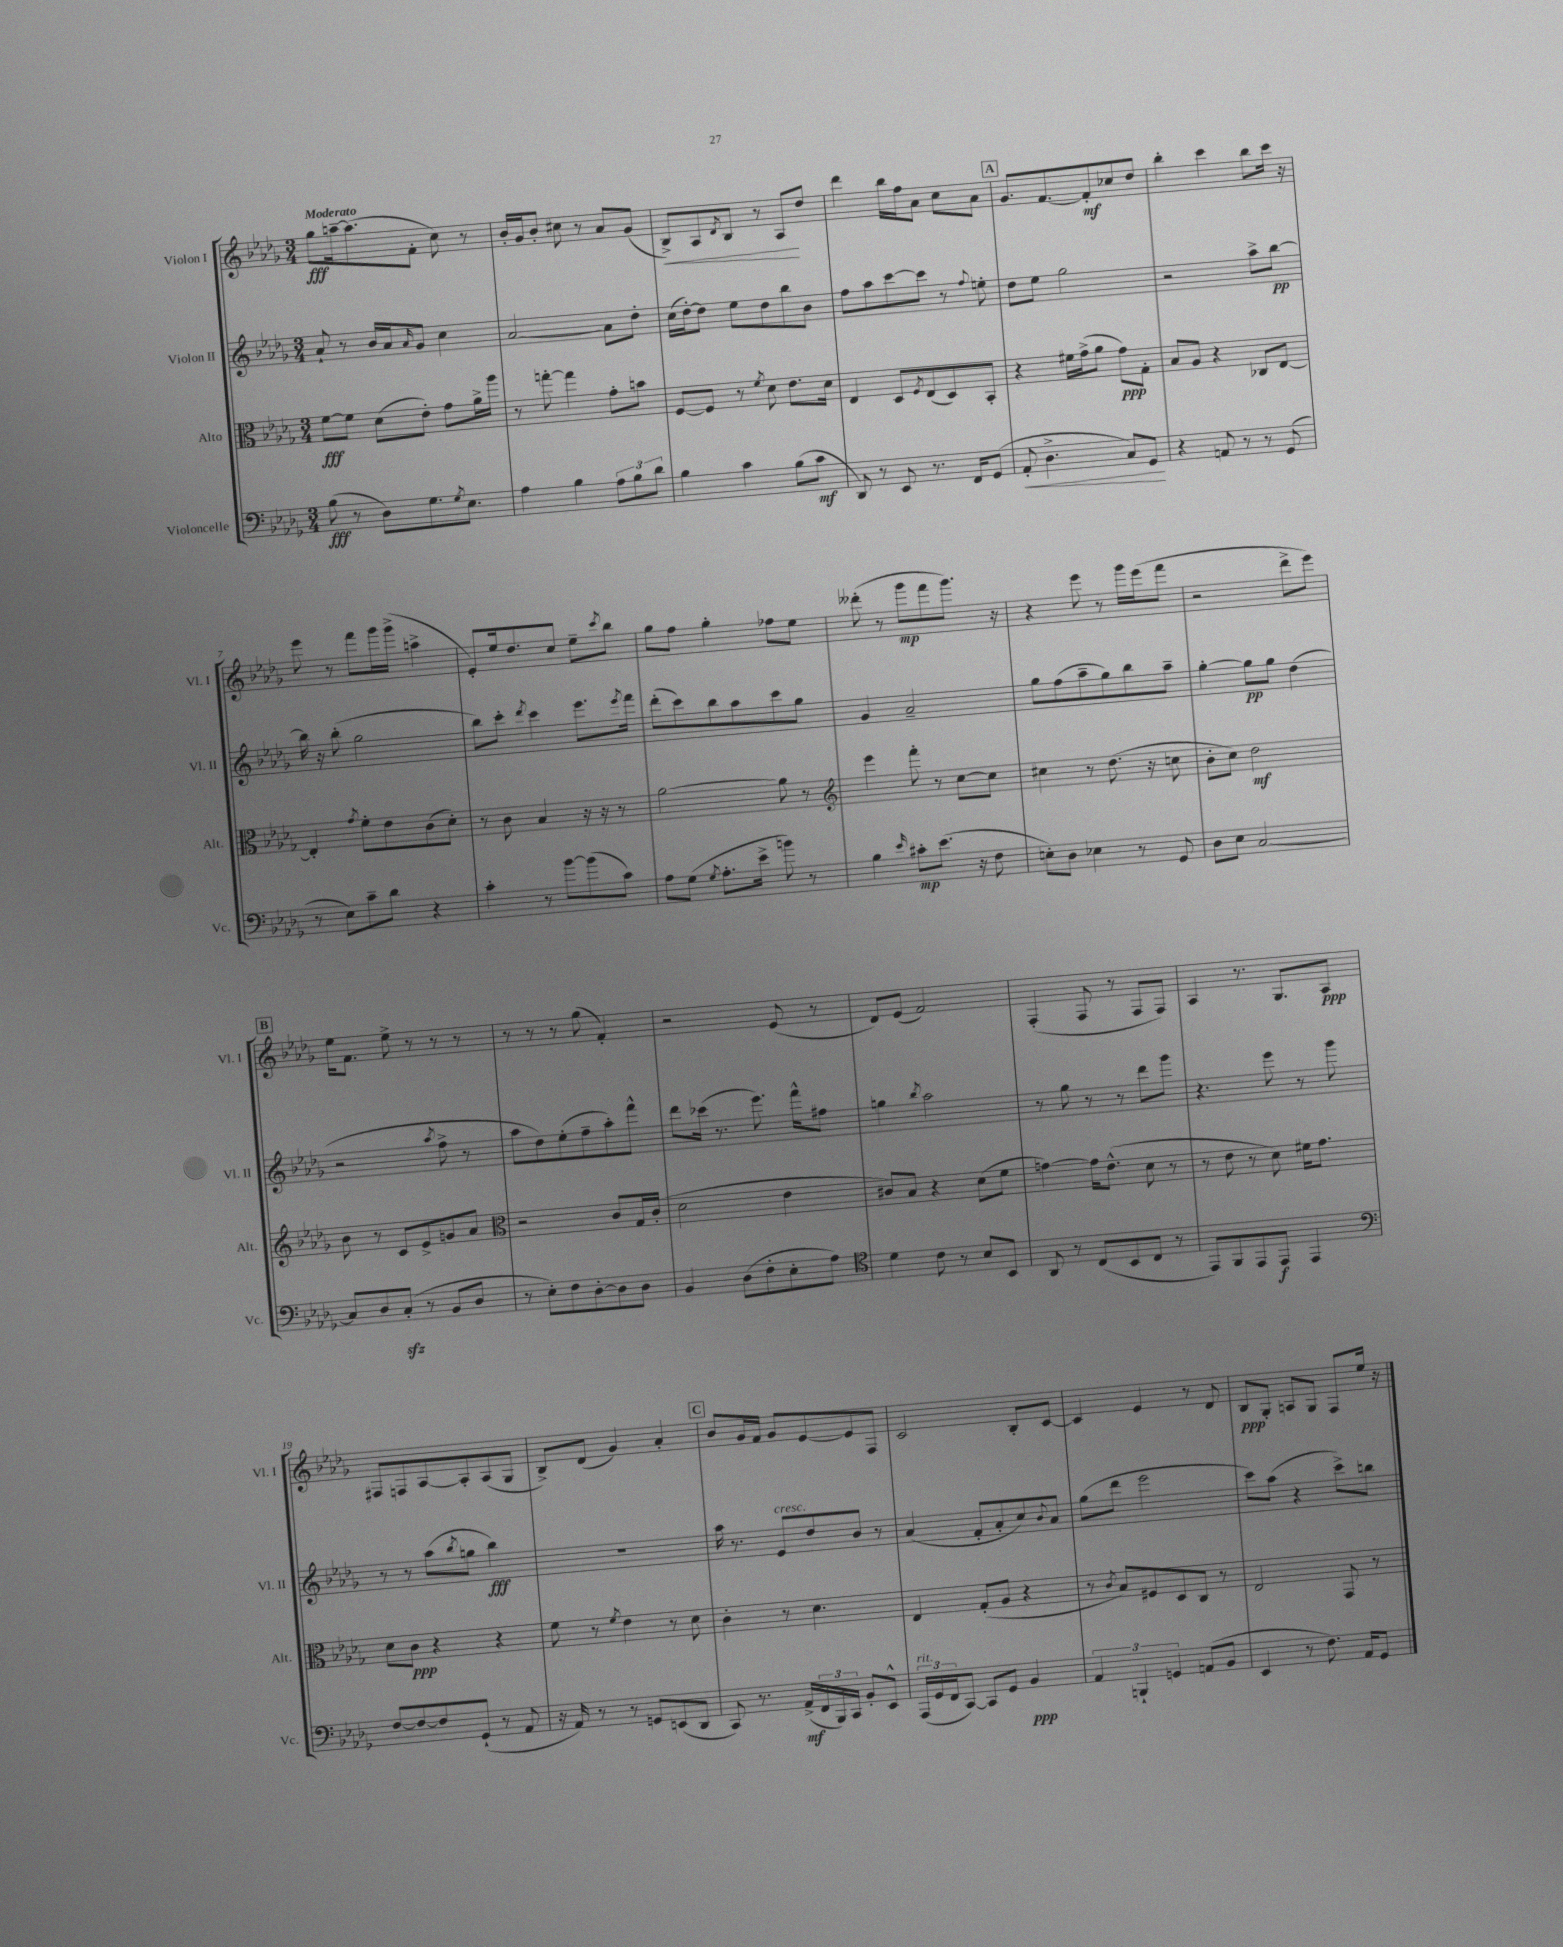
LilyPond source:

<<
\new StaffGroup <<
\new Staff = "s0" \with { instrumentName = "Violon I" shortInstrumentName = "Vl. I" } {
    \clef treble \key des \major \numericTimeSignature \time 3/4 \tempo "Moderato"
    ges''8\fff a''16~-- a''8.( f'8-. c''8) r8 |
    bes'16-. ges'16 bes'8-. cis''8 r8 aes'8 ges'8( |
    bes8->\<) aes8 \acciaccatura { des'8 } bes8 r8 aes8\! des''8 |
    des'''4 bes''16 f''16 aes'8 c''8 aes'8 |
    \mark \markup { \box "A" } ges'8. f'8.~ f'8-.\mf ces''8 des''8 |
    bes''4-. c'''4 bes''8 c'''16 r16 |
    ees'''8 r8 f'''8 ges'''16 ges'''16->( a''4-> |
    ees'8-.) ees''16 des''8. c''8 ees''8-- \acciaccatura { c'''8 } bes''8 |
    ges''8 f''8 ges''4-. fes''8 ees''8 |
    deses'''8-.( r8 ges'''8\mp f'''8 ges'''8.) r16 |
    r4 ees'''8 r8 ges'''16 ees'''16( f'''8 |
    r2 des'''8-> ees'''8) |
    \mark \markup { \box "B" } ees''16 f'8. ees''8-> r8 r8 r8 |
    r8 r8 r8 ges''8( f'4-.) |
    r2 ees'8( r8 |
    des'8) ees'8( f'2) |
    f4-.( f8 r8 f8 f8) |
    aes4 r8. ges8. aes8\ppp |
    fis8 f8 aes8~ aes8-. aes8( ges8 |
    bes8->) des'8( ges'4) aes'4-. |
    \mark \markup { \box "C" } bes'8 ges'16 f'16 ges'8 ees'8~ ees'8 f8 |
    c'2 bes8-. c'8~ |
    c'4 ees'4 r8 des'8 |
    bes8\ppp ges8-. a8 ges8 f8 ees''16 r16 \bar "|." |
}
\new Staff = "s1" \with { instrumentName = "Violon II" shortInstrumentName = "Vl. II" } {
    \clef treble \key des \major \numericTimeSignature \time 3/4
    aes'8-! r8 bes'16 aes'16 \grace { aes'16 } ges'8 c''4 |
    aes'2~ aes'8 des''8-. |
    c''16( des''16~-.) des''8 ees''8 des''8 bes''8 bes'8 |
    f''8 aes''8 c'''8~ c'''8 r8 \appoggiatura { f''8 } e''8-. |
    \mark \markup { \box "A" } des''8 ees''8 ges''2 |
    r2 aes''8-> bes''8~\pp |
    bes''16 r16 bes''8-.( ges''2 |
    bes''8) c'''8-. \acciaccatura { des'''8 } c'''4 ees'''8. \acciaccatura { ees'''8 } f'''16 |
    des'''8-.( c'''8) bes''8 aes''8 c'''8 ges''8 |
    ges'4 aes'2-- |
    ges''8 f''8( aes''8-- ges''8) bes''8 aes''8-- |
    ges''4~-. ges''8\pp ges''8 des''4( |
    \mark \markup { \box "B" } r2 \acciaccatura { aes''8 } f''8-> r8 |
    aes''8 des''8) ees''8-.( f''8-- aes''8-.) f'''8-^ |
    des'''8 ces'''16( r8. ees'''8.) f'''16-^ fis''8 |
    g''4 \acciaccatura { bes''8 } aes''2 |
    r8 ges''8 r8 r8 des'''8 ges'''8 |
    r4. ees'''8 r8 ges'''8 |
    r8 r8 aes''8( \acciaccatura { bes''8 } g''8 bes''4\fff) |
    R2. |
    \mark \markup { \box "C" } aes''16 r8. ees'8^\markup { \italic "cresc." } des''8 bes'8 r8 |
    aes'4( f'8-. aes'8-. c''8) \appoggiatura { bes'8 } aes'8 |
    ges''8( des'''8 ees'''2 |
    c'''8) aes''8( r4 c'''8->) b''8 \bar "|." |
}
\new Staff = "s2" \with { instrumentName = "Alto" shortInstrumentName = "Alt." } {
    \clef alto \key des \major \numericTimeSignature \time 3/4
    f'8~\fff f'8 des'8( ees'8-.) ges'8 aes'16-> aes''16 |
    r8 g''8~-. g''4 ges'8-. b'8 |
    f8~ f8 r8 \acciaccatura { f'8 } des'8 ees'8. des'16 |
    ees4 des8 \acciaccatura { f8 } ees8( des8) bes,8-. |
    \mark \markup { \box "A" } r4 fis'16 ges'16->( aes'8 ges'8\ppp) ges8-. |
    bes8 aes8 r4 ces8 ees8~ |
    ees4-. \acciaccatura { ges'8 } f'8-. ees'8 c'8( des'8-.) |
    r8 c'8 bes4 r16 r16 r8 |
    aes'2~ aes'8 r8 |
    \clef treble ees'''4 f'''8-. r8 c''8~ c''8 |
    cis''4 r8 des''8.( r16 c''8 |
    bes'8-. c''8) des''2\mf |
    \mark \markup { \box "B" } bes'8 r8 c'8 ees'8-> g'8 aes'8 |
    \clef alto r2 c'8 ges16 c'16-.( |
    des'2 ees'4 |
    cis'8) bes8 r4 des'8( f'8 |
    g'4~) g'16 ees'8.-^( des'8 r8 |
    r8 ees'8 r8 des'8) fis'16 ges'8. |
    des'8 c'8\ppp r4 r4 |
    f'8 r8 \acciaccatura { f'8 } ees'4 r8 des'8 |
    \mark \markup { \box "C" } c'4-. r8 des'4. |
    ees4 ges8-.( aes8 r4 |
    r8 \acciaccatura { c'8 } bes8) fis8 des8 c8 r8 |
    ees2 ges,8 r8 \bar "|." |
}
\new Staff = "s3" \with { instrumentName = "Violoncelle" shortInstrumentName = "Vc." } {
    \clef bass \key des \major \numericTimeSignature \time 3/4
    bes8\fff( r8 des8) ges8. \acciaccatura { ges8 } ees8. |
    aes4 bes4 \tuplet 3/2 { aes8 bes8 des'8 } |
    bes4 c'4 bes8( c'8\mf |
    des,8) r8 ees,8 r8. f,16 ges,8( |
    \mark \markup { \box "A" } aes,8-.\< des4.-> c8) ges,8\! |
    r4 a,8 r8 r8 ges,8( |
    r8 ees8) c'8-- des'8 r4 |
    c'4-. r8 bes'8~ bes'8( c'8) |
    aes8 ges8( \acciaccatura { ges8 } aes8.-. ees'16-> b'8) r8 |
    bes4 \grace { ees'16 } cis'8-.\mp ees'8.( r16 f8 |
    e8-.) des8 ees4 r8 ges,8 |
    des8 ees8 c2~ |
    \mark \markup { \box "B" } c8 des8 c8-.\sfz( r8 bes,8 des8 |
    r8 ees8-.) f8 des8~-. des8 des8 |
    bes,4 des8( f8-. ees8-. aes8) |
    \clef tenor des'4 c'8 r8 bes8 bes,8 |
    aes,8 r8 c8( bes,8 c8 r8 |
    ees,8) f,8 ees,8 ees,8\f ees,4 |
    \clef bass f8~ f8~ f8 ges,8-!( r8 aes,8 |
    r16 aes,16) r8 r8 g,8 e,8( des,8 |
    \mark \markup { \box "C" } c,8) r8. aes,16->\mf( \tuplet 3/2 { f,16 bes,,16) c,16 } bes,8-. ees,8-^ |
    \tuplet 3/2 { aes,,16^\markup { \italic "rit." }( ges,16 f,16 } c,8~) c,8 ges,8 bes,4\ppp |
    \tuplet 3/2 { aes,4 b,,4-! g,4 } a,8( bes,8 |
    ees,4 r8 f8.) aes,16 ges,8 \bar "|." |
}
>>
>>
